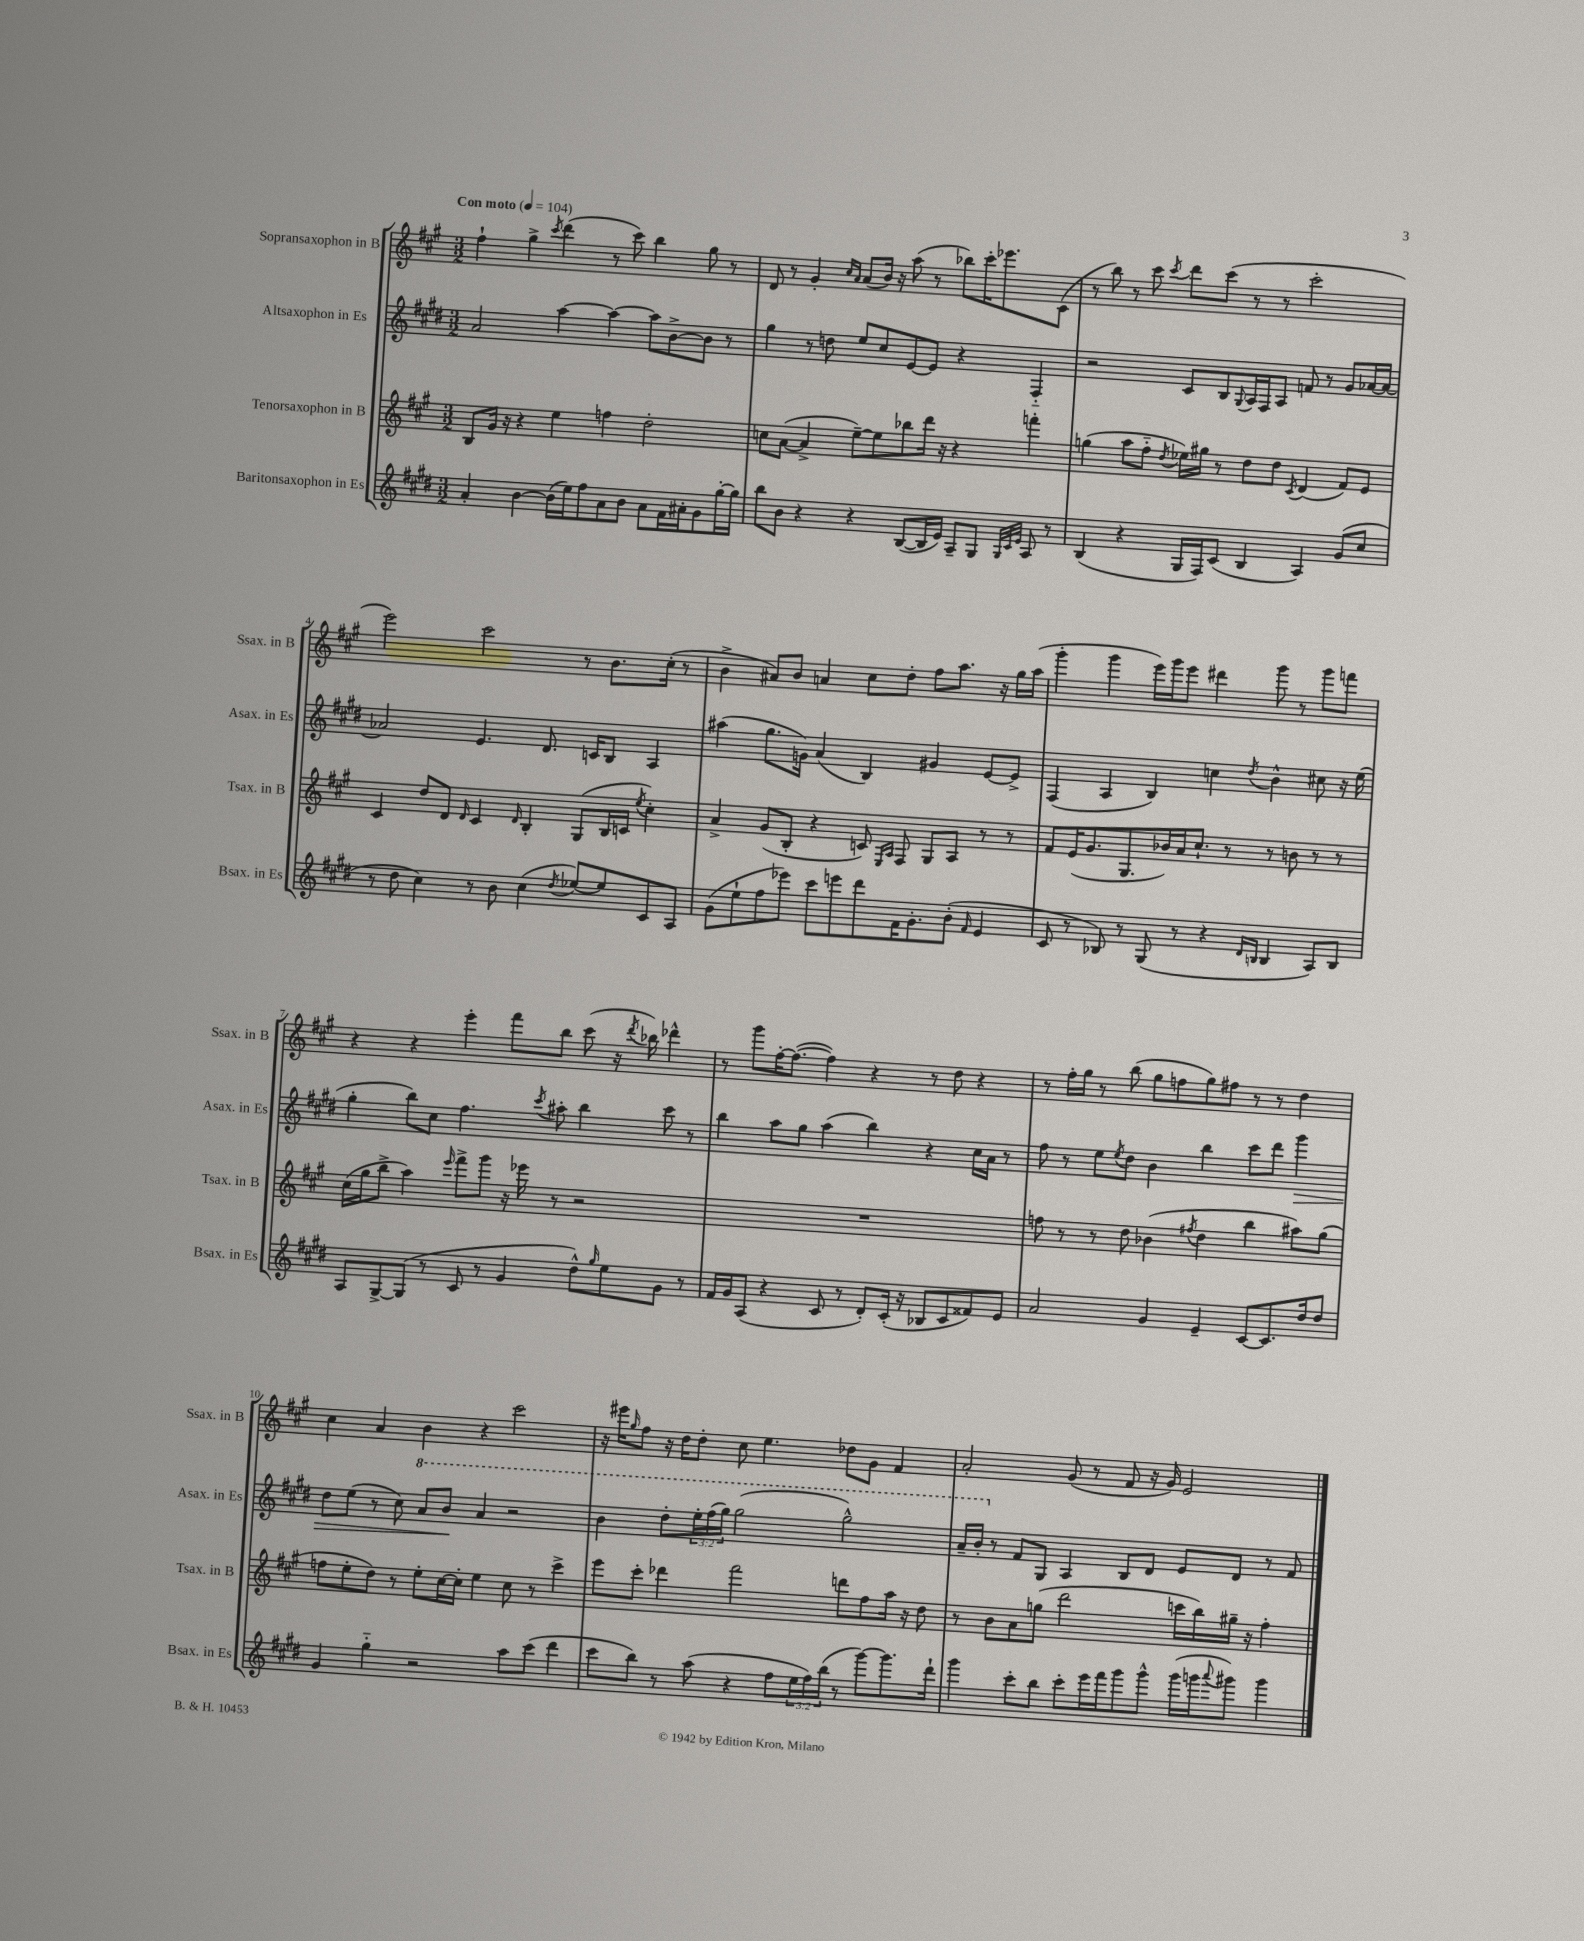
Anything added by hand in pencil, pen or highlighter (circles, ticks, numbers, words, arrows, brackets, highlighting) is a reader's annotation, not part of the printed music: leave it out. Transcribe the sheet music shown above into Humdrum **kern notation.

**kern	**kern	**kern	**kern
*staff4	*staff3	*staff2	*staff1
*clefG2	*clefG2	*clefG2	*clefG2
*k[f#c#g#d#]	*k[f#c#g#]	*k[f#c#g#d#]	*k[f#c#g#]
*M3/2	*M3/2	*M3/2	*M3/2
*MM104	*MM104	*MM104	*MM104
4a'	8B	2a	4ff#`
.	16g#	.	.
.	16r	.	.
[4b	4r	.	4gg#^
.	.	.	8qccc#
(16b]	4ee	[4aa	(4ddd
16ee)	.	.	.
8ff#	.	.	.
8a	4ff	4aa_	8r
8b	.	.	8ccc#)
8a	2dd'	8aa]	4bb
16f#	.	[8b^	.
16a#'	.	.	.
8g#	.	8b]	8gg#
[16gg#'	.	8r	8r
16gg#]	.	.	.
=	=	=	=
8bb	8cc	4gg#	8d
8b	([8a	.	8r
4r	4a^]	8r	4g#'
.	.	8dd	.
.	.	.	16qqcc#
.	.	.	16qqa
4r	[8ee~)	8ee	(8a
.	8ee]	8cc#	16b)
.	.	.	16r
([8B	8bb-	[8e	(8aa
16B]	16ddd	8e]	8r
16e)	16r	.	.
8A~	4r	4r	8bb-)
8G#	.	.	16ccc#'
.	.	.	8.eee-
32qqG#	.	.	.
32qqc#	.	.	.
32qqe	.	.	.
8A	4fff'	4F#'~	.
8r	.	.	(8c#
=	=	=	=
(4B	(4gg	2r	8r
.	.	.	8bb)
4r	8aa	.	8r
.	8ff#'~	.	8ccc#
.	8qdd	.	8qccc#
16G#	16ee-)	8c#	8ddd
16F#)	16gg#	.	.
(8c#	8r	8B	(8ccc#
.	.	8qqG#	.
4B	8dd	16A	8r
.	.	16F#	.
.	8dd	8A	8r
.	8qc#	.	.
4A)	(4d	8f	2ccc#'
.	.	8r	.
(8g#	8f#)	8g#	.
8cc#	8e	[16a-	.
.	.	16a-_	.
=	=	=	=
8r	4c#	2a-]	2eee)
8dd#	.	.	.
4cc#)	8dd	.	.
.	8d	.	.
.	16qqd	.	.
8r	4c#	4.e	2ccc#
8b	.	.	.
.	16qqd	.	.
(4cc#	4B'	.	.
.	.	8.d#	.
8qdd#	.	.	.
[8ee-)	(8G#	.	8r
.	.	16c	.
8ee-]	16B	8B	8.b
.	16c	.	.
.	8qee	.	.
8c#	4cc#')	4A	.
.	.	.	(16cc#'
8A	.	.	8r
=	=	=	=
(8g#	4a^	(4aa#	4b^
8ee`	.	.	.
8ff#	(8g#	8.gg#	8a#)
8eee-)	8B'	.	8b
.	.	16g)	.
8ccc#	4r	(4a	4a
8eee	.	.	.
8ddd#	8c)	4B)	8cc#
.	16qqE	.	.
.	16qqA	.	.
16f#	8F#	.	8dd'
8.g#'	.	.	.
.	8G#	4g#	8ff#
(8b'	8A	.	8.aa
16qqf#	.	.	.
4e	8r	[8e	.
.	.	.	16r
.	8r	8e^]	16gg#
.	.	.	(16aa
=	=	=	=
8c#	8f#	(4F#	4ggg#'
8r	(16e	.	.
.	8.g#	.	.
8B-)	.	4A	4ggg#
8r	8.G#	.	.
(8G#	.	4B)	16eee)
.	16b-)	.	16ggg#
8r	16a	.	8eee
.	8.cc#`	.	.
4r	.	4cc	4ddd#
.	8r	.	.
16qqd#	.	.	.
16qqB	.	8qdd#	.
4B	8r	4b^^	8ggg#
.	8b	.	8r
8A)	8r	8cc#	8ggg#
8B	8r	16r	8fff
.	.	(16ee	.
=	=	=	=
8A	(16cc#	4gg#'	4r
.	16gg#	.	.
[8G#^	8bb^	.	.
(8G#]	4aa)	8bb)	4r
8r	.	8cc#	.
.	16qqeee	.	.
8c#	8fff#^	4.ff#	4eee'
8r	8ggg#	.	.
4g#	16r	.	8fff#
.	16eee-	.	.
.	.	8qccc#	.
.	8r	8aa#'	8bb
8dd#^^)	2r	4bb	(8ccc#
16qqgg#	.	.	.
8ee	.	.	16r
.	.	.	8qddd
.	.	.	16bb-)
8g#	.	8ccc#	4ddd-^^
8r	.	8r	.
=	=	=	=
16f#	1.r	4bb	8r
16g#	.	.	.
(8A	.	.	8ggg#
4r	.	8aa	[16ff#'
.	.	.	(8.ff#_
.	.	8gg#	.
8c#	.	(4aa	4ff#])
8r	.	.	.
8d#')	.	4bb)	4r
(16c#'	.	.	.
16r	.	.	.
8B-	.	4r	8r
8c#	.	.	8dd
8f##)	.	16cc#	4r
.	.	16a	.
8e	.	8r	.
=	=	=	=
2a	8ff	8ff#	8r
.	8r	8r	16ff#'
.	.	.	16gg#
.	8r	8ee	8r
.	.	8qee	.
.	8dd	8dd#	(8bb
4g#	(4b-	4b	8gg#
.	.	.	8ff
.	8qff#	.	.
4e~	4dd	4bb	8gg#)
.	.	.	8ff#
[8c#	4bb	8ccc#	8r
8.c#]	.	8ddd#	8r
.	8aa#)	4ggg#	4dd
16dd#	.	.	.
8dd#	(8gg#	.	.
=	=	=	=
4g#	8ff	8dd#	4cc#
.	8ee'	(8ee	.
4gg#'~	8dd)	8r	4a
.	8r	8cc#)	.
2r	8ee'	8aa	4b
.	[16cc#	8bb	.
.	16cc#']	.	.
.	4ee	4aa	4r
8aa	8cc#	2r	2ccc#
(8ccc#	8r	.	.
4ddd#	4ccc#^	.	.
=	=	=	=
8ccc#	8eee	4bb	16r
.	.	.	16eee#
.	.	.	16qqgg#
8bb)	8ccc#'	.	8ff#
8r	4ddd-	8ddd#'	16r
.	.	.	16dd
(8aa	.	24eee'	8dd'
.	.	(24fff#	.
.	.	24ggg#)	.
4r	2fff#	(2ggg#	8cc#
.	.	.	4.ee
8ff#	.	.	.
24ee	.	.	.
24ff#)	.	.	.
(24bb	.	.	.
8r	8ddd	2ggg#^^)	8dd-
[8ggg#)	8ff#	.	8g#
8.ggg#]	16aa	.	4f#
.	16r	.	.
.	8dd	.	.
16ddd#`	.	.	.
=	=	=	=
4ggg#	8r	16aa~	2a'
.	.	16bb'	.
.	8b	8r	.
8ccc#'	8a	8f#	.
8bb	(8gg	8G#	.
8ccc#'	2ddd	4A	(8g#
16eee	.	.	8r
16fff#	.	.	.
8ggg#	.	8B	8f#
8ggg#^^	.	8d#	16r
.	.	.	16g#)
(16ggg#	16ccc	8e	2e
16ggg	16bb)	.	.
8qqaaa	.	.	.
8ggg#)	16gg#~	8d#	.
.	16r	.	.
4ggg#	4ff#'	8r	.
.	.	8f#	.
==	==	==	==
*-	*-	*-	*-
